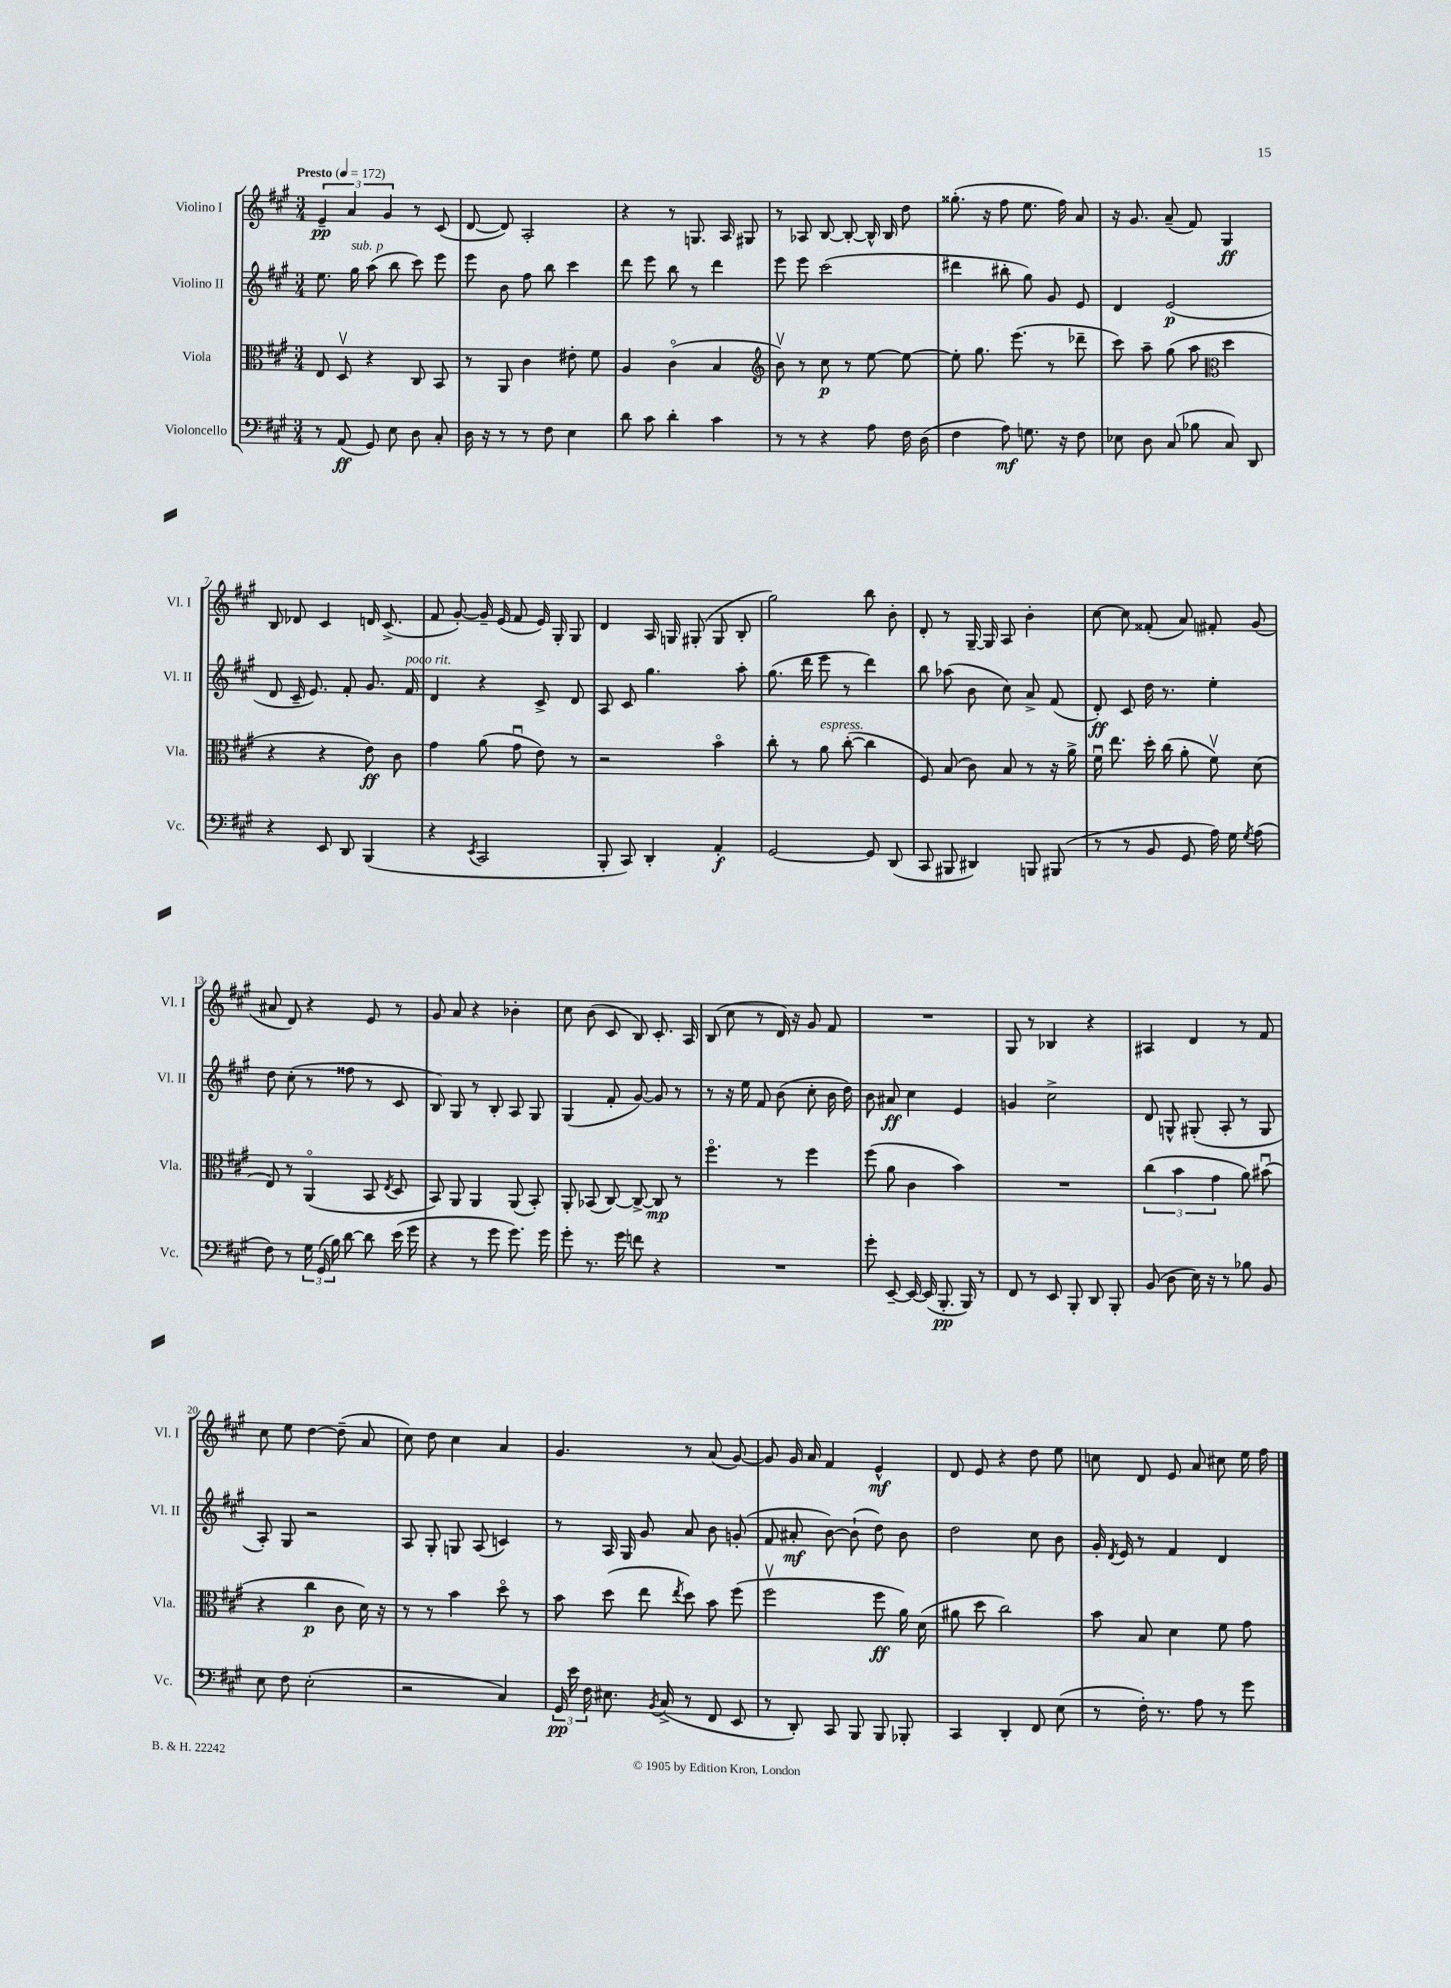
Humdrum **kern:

**kern	**kern	**kern	**kern
*staff4	*staff3	*staff2	*staff1
*clefF4	*clefC3	*clefG2	*clefG2
*k[f#c#g#]	*k[f#c#g#]	*k[f#c#g#]	*k[f#c#g#]
*M3/4	*M3/4	*M3/4	*M3/4
*MM172	*MM172	*MM172	*MM172
8r	8E/	8.ee\	6e~/
(8AA/	8Dv/	.	.
.	.	.	6a/
.	.	16gg#\	.
8GG#/)	4r	(8aa\	.
.	.	.	6g#/
8E\	.	8bb\	.
8D\	8C#/	8ccc#\)	8r
8C#'/	8BB/	8eee\	(8c#/
=	=	=	=
16D\	8r	8eee\	[8d/
16r	.	.	.
8r	8AA/	8b\	8d/])
8r	4c#\	8ff#\	2A'/
8F#\	.	8bb\	.
4E\	8e#'\	4ccc#\	.
.	8f#\	.	.
=	=	=	=
8d\	4A/	8ddd\	4r
8c#\	.	8eee\	.
4d'\	(4c#o\	8bb\	8r
.	.	8r	8.G/
4c#\	4B/	4ddd\	.
.	.	.	16A/
.	.	.	8G#/
=	=	=	=
*	*clefG2	*	*
8r	8bv\)	8eee\	8r
8r	8r	8eee\	8A-/
4r	8cc#\	(2ccc#\	[8B/
.	8r	.	8B'/_
8A\	[8ee\	.	16B^^/]
.	.	.	16B/
16F#\	8ee\_	.	8dd\
(16D\	.	.	.
=	=	=	=
4F#\	8ee'\]	4ddd#\	(8.gg##'\
.	8.gg#\	.	.
.	.	.	16r
8A\)	.	8bb#'\	8ff#\
.	(8.eee\	.	.
8.G\	.	8gg#\)	8.ee\
.	8r	8g#/	.
16r	.	.	16ff#\)
8F#\	8ddd-~\	8e/	8a/
=	=	=	=
8E-\	8ccc#\)	4d/	16r
.	.	.	8.g#/
8D\	8aa~\	.	.
(8C#/	(8gg#\	(2e/	(8a~/
8B-\	8aa\	.	8f#/)
*	*clefC3	*	*
8C#/)	4dd\	.	4G#/
8DD/	.	.	.
=	=	=	=
4r	4r	8d/	8B/
.	.	16c#~/	8d-/
.	.	8.e/)	.
8EE/	4r	.	4c#/
8DD/	.	8f#'/	.
(4BBB/	8e\)	8.g#/	16d/
.	.	.	(8.c#^/
.	8c#\	.	.
.	.	16f#/	.
=	=	=	=
4r	4g#\	4d/	8f#/
.	.	.	[8g#'/)
8qEE/	.	.	.
2CC#/	(8a\	4r	16g#~/]
.	.	.	(16e/
.	8g#u\	.	8f#/
.	8e\)	8c#^/	16e/)
.	.	.	16G#'/
.	8r	8d/	8G#/
=	=	=	=
8BBB'/	2r	8A/	4d/
8CC#/)	.	8c#/	.
4DD'/	.	4.gg#\	16A/
.	.	.	16G/
.	.	.	(8G#'/
4AA'/	4bo\	.	8G#/
.	.	8aa'\	8B'/
=	=	=	=
[2GG#/	8cc#'\	(8.gg#\	2gg#\)
.	8r	.	.
.	.	16ddd\	.
.	8a\	8eee\	.
.	([8cc#'\	8r	.
8GG#/]	4cc#\]	4ddd\)	8bb\
(8DD/	.	.	8b'\
=	=	=	=
8CC#/	8F#/)	8bb\	8d'/
8BBB#/	(8B/	(8aa-\	8r
4DD#/)	8c#\)	8b\	[16G#~/
.	.	.	16G#/]
.	8B/	8cc#\)	8A/
8BBB/	8r	8a^/	4b'\
(8BBB#/	16r	(8f#/	.
.	16a^\	.	.
=	=	=	=
8r	16f#u\	8d'/)	[8cc#\
.	8.ee\	.	.
8r	.	8c#/	8cc#\]
8BB/	16dd'\	16dd\	(8f##'/
.	(16cc#\	8.r	.
8GG#/	8a'\	.	8a/)
16A\)	8f#v\)	4ee'\	8f#'/
16G#\	.	.	.
8qG#/	.	.	.
(8A\	(8d\	.	(8g#/
=	=	=	=
8F#\)	8E/)	8dd\	8a#/
8r	8r	(8cc#'\	8d/)
24G#\	(4AAo/	8r	4r
(24GG#/	.	.	.
24B\)	.	.	.
[8d\	.	8ff##\	.
8d\]	8BB/	8r	8e/
.	8qE/	.	.
(16e\	8D/	8c#/	8r
16g#\	.	.	.
=	=	=	=
4r	8BB/)	8B/)	8g#/
.	8AA/	8G#/	8a/
8r	4AA/	8r	4r
8g#\	.	8B'/	.
8.g#\)	(8AA/	8A/	4b-'\
.	8BB'/)	8G#/	.
16g#\	.	.	.
=	=	=	=
8g#'\	8AA'/	(4G#/	8cc#\
8.r	(8BB-/	.	(8b\
.	[8C#/)	8f#'/	8c#/
16g#\	.	.	.
8f\	8C#^/_	[8g#/)	8B/)
4r	8C#/]	8g#/]	8.c#'/
.	8r	8r	.
.	.	.	16A/
=	=	=	=
2.r	4.ff#o\	8r	(8B/
.	.	16r	8cc#\
.	.	16ee\	.
.	.	8f#/	8r
.	8r	(8b\	16d/)
.	.	.	16r
.	4ff#\	8cc#'\	8g#/
.	.	16b\	8f#/
.	.	16dd\)	.
=	=	=	=
8g#'\	(8ff#\	8b\	2.r
[8EE~/	8a\	8a#/	.
16EE/_	4c#\	4cc#\	.
(16EE/]	.	.	.
8.BBB'/	.	.	.
.	4b\)	4e/	.
16BBB/)	.	.	.
8r	.	.	.
=	=	=	=
8FF#/	2.r	4g/	8G#/
8r	.	.	8r
8EE/	.	2cc#^\	4B-/
8BBB'/	.	.	.
8DD/	.	.	4r
8BBB'/	.	.	.
=	=	=	=
(8BB/	(6cc#\	8d/	4A#/
8D\	.	8G^^/	.
.	6b\	.	.
16E\)	.	(8G#'/	4d/
16r	.	.	.
.	6g#\	.	.
8r	.	8A'/	.
8B-\	8a\)	8r	8r
8BB/	(8b#u\	8G#/	8f#/
=	=	=	=
8E\	4r	8A'/)	8cc#\
8F#\	.	8G#/	8ee\
(2E'\	4cc#\	2r	[4dd\
.	8c#\	.	(8dd~\]
.	16d\)	.	8a/
.	16r	.	.
=	=	=	=
2r	8r	8A/	8cc#\)
.	8r	8G#'/	8dd\
.	4b\	8G/	4cc#\
.	.	(8A/	.
4C#/)	8ddo\	4c/)	4a/
.	8r	.	.
=	=	=	=
24GG#/	8b\	8r	4.g#/
24e\	.	.	.
24F#\	.	.	.
8.E#\	(8dd\	16A/	.
.	.	16G#/	.
.	8ee\	8g#/	.
8qBB/	.	.	.
(16C#^/	.	.	.
.	8qee/	.	.
8r	8dd\)	8a/	8r
8FF#/	8b\	8b\	(8a/
8EE/	(8ff#\	(8g'/	[8g#/)
=	=	=	=
8r	2ff#v\	8f#/	8g#/]
8DD'/)	.	8a#'/	16g#/
.	.	.	16a/
8CC#/	.	[8b\)	4f#/
8BBB/	.	(8b`\]	.
8BBB/	8ff#\	8dd\)	4e^^/
8BBB-'/	16a\)	8b\	.
.	(16d\	.	.
=	=	=	=
4CC#/	8a#\	2dd\	8d/
.	8dd\	.	8e/
4DD'/	2cc#\)	.	4r
8FF#/	.	8cc#\	8dd\
(8E\	.	8b\	8ee\
=	=	=	=
8r	8b\	16g#'/	8cc\
.	.	8qd/	.
.	.	16e/	.
16F#'\)	8B/	8r	8d/
8.r	.	.	.
.	4d\	4f#/	8e/
8A\	.	.	8a/
8r	8f#\	4d/	8cc#\
8g#\	8g#\	.	16ee\
.	.	.	16ff#\
==	==	==	==
*-	*-	*-	*-
